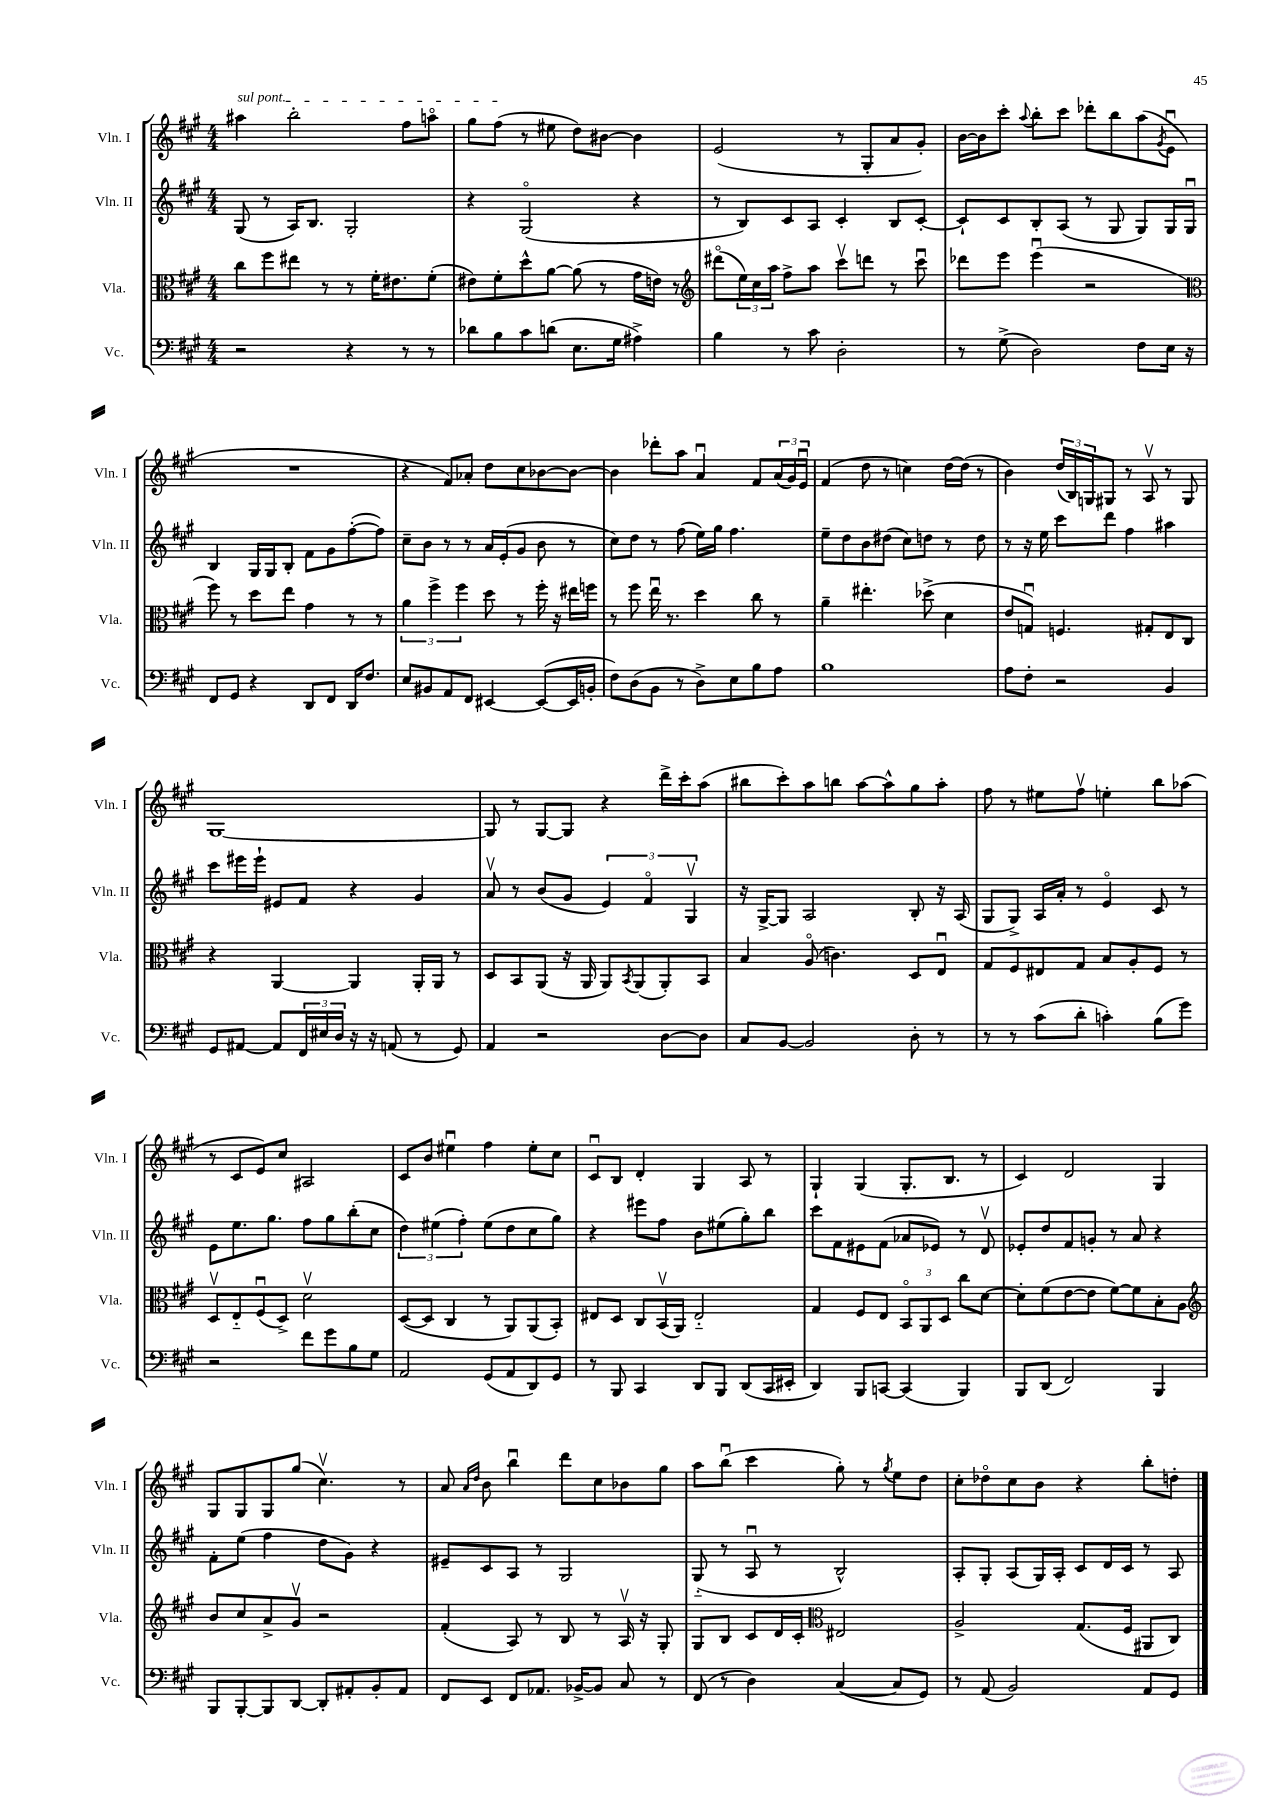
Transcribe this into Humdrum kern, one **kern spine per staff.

**kern	**kern	**kern	**kern
*staff4	*staff3	*staff2	*staff1
*clefF4	*clefC3	*clefG2	*clefG2
*k[f#c#g#]	*k[f#c#g#]	*k[f#c#g#]	*k[f#c#g#]
*M4/4	*M4/4	*M4/4	*M4/4
2r	8cc#\L	(8G#/	4aa#\
.	8ff#\	8r	.
.	8ee#\J	16A/LK)	2bb'\
.	.	8.B/J	.
.	8r	.	.
4r	8r	2G#'/	.
.	16f#'\LK	.	.
.	8.e#\	.	.
8r	.	.	8ff#\L
8r	(8f#'\J	.	8aao\J
=	=	=	=
8d-\L	8e#\L)	4r	8gg#\L
8B\	8f#'\	.	(8ff#\J
8c#\	8dd^^\	(2G#o/	8r
(8d\J	[8a\J	.	8ee#\
8.E\L	(8a\]	.	8dd\L)
.	8r	.	[8b#\J
16G#\Jk	.	.	.
4A#^\)	16g#\LL	4r	4b#\]
.	16e\JJ)	.	.
.	8r	.	.
=	=	=	=
*	*clefG2	*	*
4B\	(8ddd#o\L	8r	(2e/
.	24ee\L)	8B/L)	.
.	24cc#\	.	.
.	24aa\JJ	.	.
8r	8ff#^\L	8c#/	.
8c#\	8aa\J	8A/J	.
2D'\	8ccc#v\L	4c#'/	8r
.	8ddd\J	.	8G#'/L
.	8r	8B/L	8a/
.	8ccc#u\	[8c#'/J	8g#'/J)
=	=	=	=
8r	8ddd-\L	8c#`/]L	[16b\LL
.	.	.	16b\]J
(8G#^\	8eee\J	8c#/	8ccc#'\J
.	.	.	8qqaa/
2D\)	(4eeeu\	8B'/	8bb'\L
.	.	(8A/J	8ccc#\J
.	2r	8r	8ddd-'\L
.	.	8G#/	8bb\
8F#\L	.	8G#/L)	(8aa\
.	.	.	8qg#/
16E\Jk	.	16G#/L	8eu\J
16r	.	16G#u/JJ	.
=	=	=	=
*	*clefC3	*	*
8FF#/L	8ff#\)	4B/	1r
8GG#/J	8r	.	.
4r	8dd\L	16G#/LL	.
.	.	16G#/J	.
.	8ee\J	8B'/J	.
8DD/L	4g#\	8f#\L	.
8FF#/J	.	8g#\	.
16DD/LK	8r	([8ff#'\	.
8.F#/J	.	.	.
.	8r	8ff#\]J)	.
=	=	=	=
8E/L	6a\	8cc#~\L	4r
8BB#/	.	8b\J	.
.	6ff#^\	.	.
8AA/	.	8r	8f#/L)
.	6ff#\	.	.
8FF#/J	.	8r	8a-'/J
[4EE#/	8dd\	16a/LL	8dd\L
.	.	(16e'/J	.
.	8r	8g#/J	8cc#\
(8EE#/_L	16ff#'\	8b\	[8b-\
.	16r	.	.
16EE#/]L	16ee#\LL	8r	8b-\_J
16BB'/JJ	16ff\JJ	.	.
=	=	=	=
8F#\L)	8r	8cc#\L)	4b-\]
(8D\	8ff#\	8dd\J	.
8BB\J	16eeu\	8r	8ddd-'\L
.	8.r	.	.
8r	.	(8ff#\	8aa\J
8D^\L)	4dd\	16ee\LL)	4au/
.	.	16gg#\JJ	.
8E\	.	4.ff#\	.
8B\	8cc#\	.	8f#/L
8A\J	8r	.	(24a/L
.	.	.	24g#/)
.	.	.	24eu/JJ
=	=	=	=
1B	4a~\	8ee~\L	(4f#/
.	.	8dd\	.
.	4.ee#'\	8b\	8dd\
.	.	(8dd#\J	8r
.	.	8cc#\L)	4cc\)
.	(8dd-^\	8dd\J	.
.	4d\	8r	[16dd\LL
.	.	.	(16dd\]JJ
.	.	8dd\	8r
=	=	=	=
8A\L	8e/L	8r	4b\)
8F#'\J	8Gu/J)	16r	.
.	.	16ee\	.
2r	4.F/	8ccc#\L	(24dd/LL
.	.	.	24B/)
.	.	.	24G/J
.	.	8ddd\J	8G#/J
.	.	4ff#\	8r
.	8G#'/L	.	8Av/
4BB/	8E/	4aa#\	8r
.	8C#/J	.	8G#/
=	=	=	=
8GG#/L	4r	8ccc#\L	[1G#
[8AA#/J	.	16eee#\L	.
.	.	16eee#`\JJ	.
8AA#/]L	[4AA/	8e#/L	.
24FF#/L	.	8f#/J	.
24E#/	.	.	.
24D/JJ	.	.	.
16r	4AA/]	4r	.
16r	.	.	.
(8AA/	.	.	.
8r	16AA'/LL	4g#/	.
.	16AA/JJ	.	.
8GG#/)	8r	.	.
=	=	=	=
4AA/	8D/L	8av/	8G#/]
.	8BB/	8r	8r
2r	(8AA/J	(8b/L	[8G#/L
.	16r	8g#/J	8G#/]J
.	16AA/	.	.
.	8AA/L)	6e/)	4r
.	8qBB/	.	.
.	(8AA/	.	.
.	.	6f#o/	.
[8D\L	8AA'/)	.	16ddd^\LL
.	.	.	16ccc#'\J
.	.	6G#v/	.
8D\]J	8BB/J	.	(8aa\J
=	=	=	=
8C#/L	4B/	16r	8bb#\L
.	.	[16G#^/LK	.
[8BB/J	.	8G#/]J	8ccc#'\)
2BB/]	(8Ao/	2A/	8aa\
.	4.c\)	.	8bb\J
.	.	.	[8aa\L
.	.	.	8aa^^\]
8D'\	8D/L	8B'/	8gg#\
8r	8Eu/J	16r	8aa'\J
.	.	(16A/	.
=	=	=	=
8r	8G#/L	8G#/L	8ff#\
8r	8F#/	8G#^/J)	8r
(8c#\L	8E#/	16A/LL	8ee#\L
.	.	16a'/JJ	.
8d'\J	8G#/J	8r	8ff#v\J
4c'\)	8B/L	4eo/	4ee'\
.	8A'/	.	.
(8B\L	8F#/J	8c#/	8bb\L
8g#\J)	8r	8r	(8aa-\J
=	=	=	=
2r	8Dv/L	8e\L	8r
.	8E'~/	8.ee\	8c#/L
.	(8F#u/	.	8e/)
.	.	8.gg#\J	.
.	8D^/J)	.	8cc#/J
8f#\L	2dv\	8ff#\L	2A#/
8g#\	.	8gg#\	.
8B\	.	(8bb'\	.
8G#\J	.	8cc#\J	.
=	=	=	=
2AA/	([8D/L	6dd\)	8c#/L
.	8D/]J	.	8b/J
.	.	(6ee#\	.
.	4C#/	.	4ee#u\
.	.	6ff#'\)	.
(8GG#/L	8r	(8ee#\L	4ff#\
8AA/	8AA/L)	8dd\	.
8DD/)	(8AA/	8cc#\	8ee#'\L
8GG#/J	8BB'/J)	8gg#\J)	8cc#\J
=	=	=	=
8r	8E#/L	4r	8c#u/L
8BBB/	8D/J	.	8B/J
4CC#/	8C#/L	8eee#\L	4d'/
.	(16BBv/L	8ff#\J	.
.	16AA/JJ)	.	.
8DD/L	2E#'~/	8b\L	4G#/
8BBB/J	.	(8ee#\	.
(8DD/L	.	8gg#'\)	8A/
16CC#/L	.	8bb\J	8r
16EE#'/JJ	.	.	.
=	=	=	=
4DD/)	4G#/	8ccc#\L	4G#`/
.	.	8f#\	.
8BBB/L	8F#/L	8e#\	(4G#/
[8CC/J	8E/J	(8f#\J	.
(4CC/]	12BBo/L	8a-/L	8.G#'/L
.	12AA/	.	.
.	.	8e-/J)	.
.	12D/J	.	.
.	.	.	8.B/J
4BBB/)	8cc#\L	8r	.
.	[8d\J	8dv/	8r
=	=	=	=
8BBB/L	8d'\]L	8e-'/L	4c#/)
(8DD/J	(8f#\	8dd/	.
2FF#/)	[8e\	8f#/	2d/
.	8e\]J	8g'/J	.
.	[8f#\L)	8r	.
.	8f#\]	8a/	.
4BBB/	8B'\	4r	4G#/
.	8A\J	.	.
=	=	=	=
*	*clefG2	*	*
8BBB/L	8b/L	8f#'\L	8G#/L
[8BBB'/	8cc#/	(8ee\J	8G#/
8BBB/]	8a^/	4ff#\	8G#/
[8DD/J	8g#v/J	.	(8gg#/J
8DD'/]L	2r	8dd\L	4.cc#v\)
8AA#'/	.	8g#\J)	.
8BB'/	.	4r	.
8AA#/J	.	.	8r
=	=	=	=
8FF#/L	(4f#'/	8e#~/L	8a/
.	.	.	16qqa/LL
.	.	.	16qqdd/JJ
8EE/J	.	8c#/	8b\
8FF#/L	8A/)	8A/J	4bbu\
8.AA-/J	8r	8r	.
.	8B/	2G#/	8ddd\L
[16BB-^/LK	.	.	.
8BB-/]J	8r	.	8cc#\
8C#/	16Av/	.	8b-\
.	16r	.	.
8r	8G#'/	.	8gg#\J
=	=	=	=
(8FF#/	8G#/L	(8G#'~/	8aa\L
8r	8B/J	8r	(8bbu\J
4D\)	8c#/L	8Au/	4ccc#\
.	16d/L	8r	.
.	16c#'/JJ	.	.
*	*clefC3	*	*
([4C#/	2E#/	2B^^/)	8gg#'\)
.	.	.	8r
.	.	.	8qgg#/
8C#/]L	.	.	8ee\L
8GG#/J)	.	.	8dd\J
=	=	=	=
8r	2A^/	8A'/L	8cc#'\L
(8AA/	.	8G#'/J	8dd-o\
2BB/)	.	(8A/L	8cc#\
.	.	16G#/L)	8b\J
.	.	16A'/JJ	.
.	(8.G#/L	8c#/L	4r
.	.	16d/L	.
.	16F#/Jk	16c#/JJ	.
8AA/L	8AA#/L	8r	8bb'\L
8GG#/J	8C#/J)	8A/	8dd'\J
==	==	==	==
*-	*-	*-	*-
